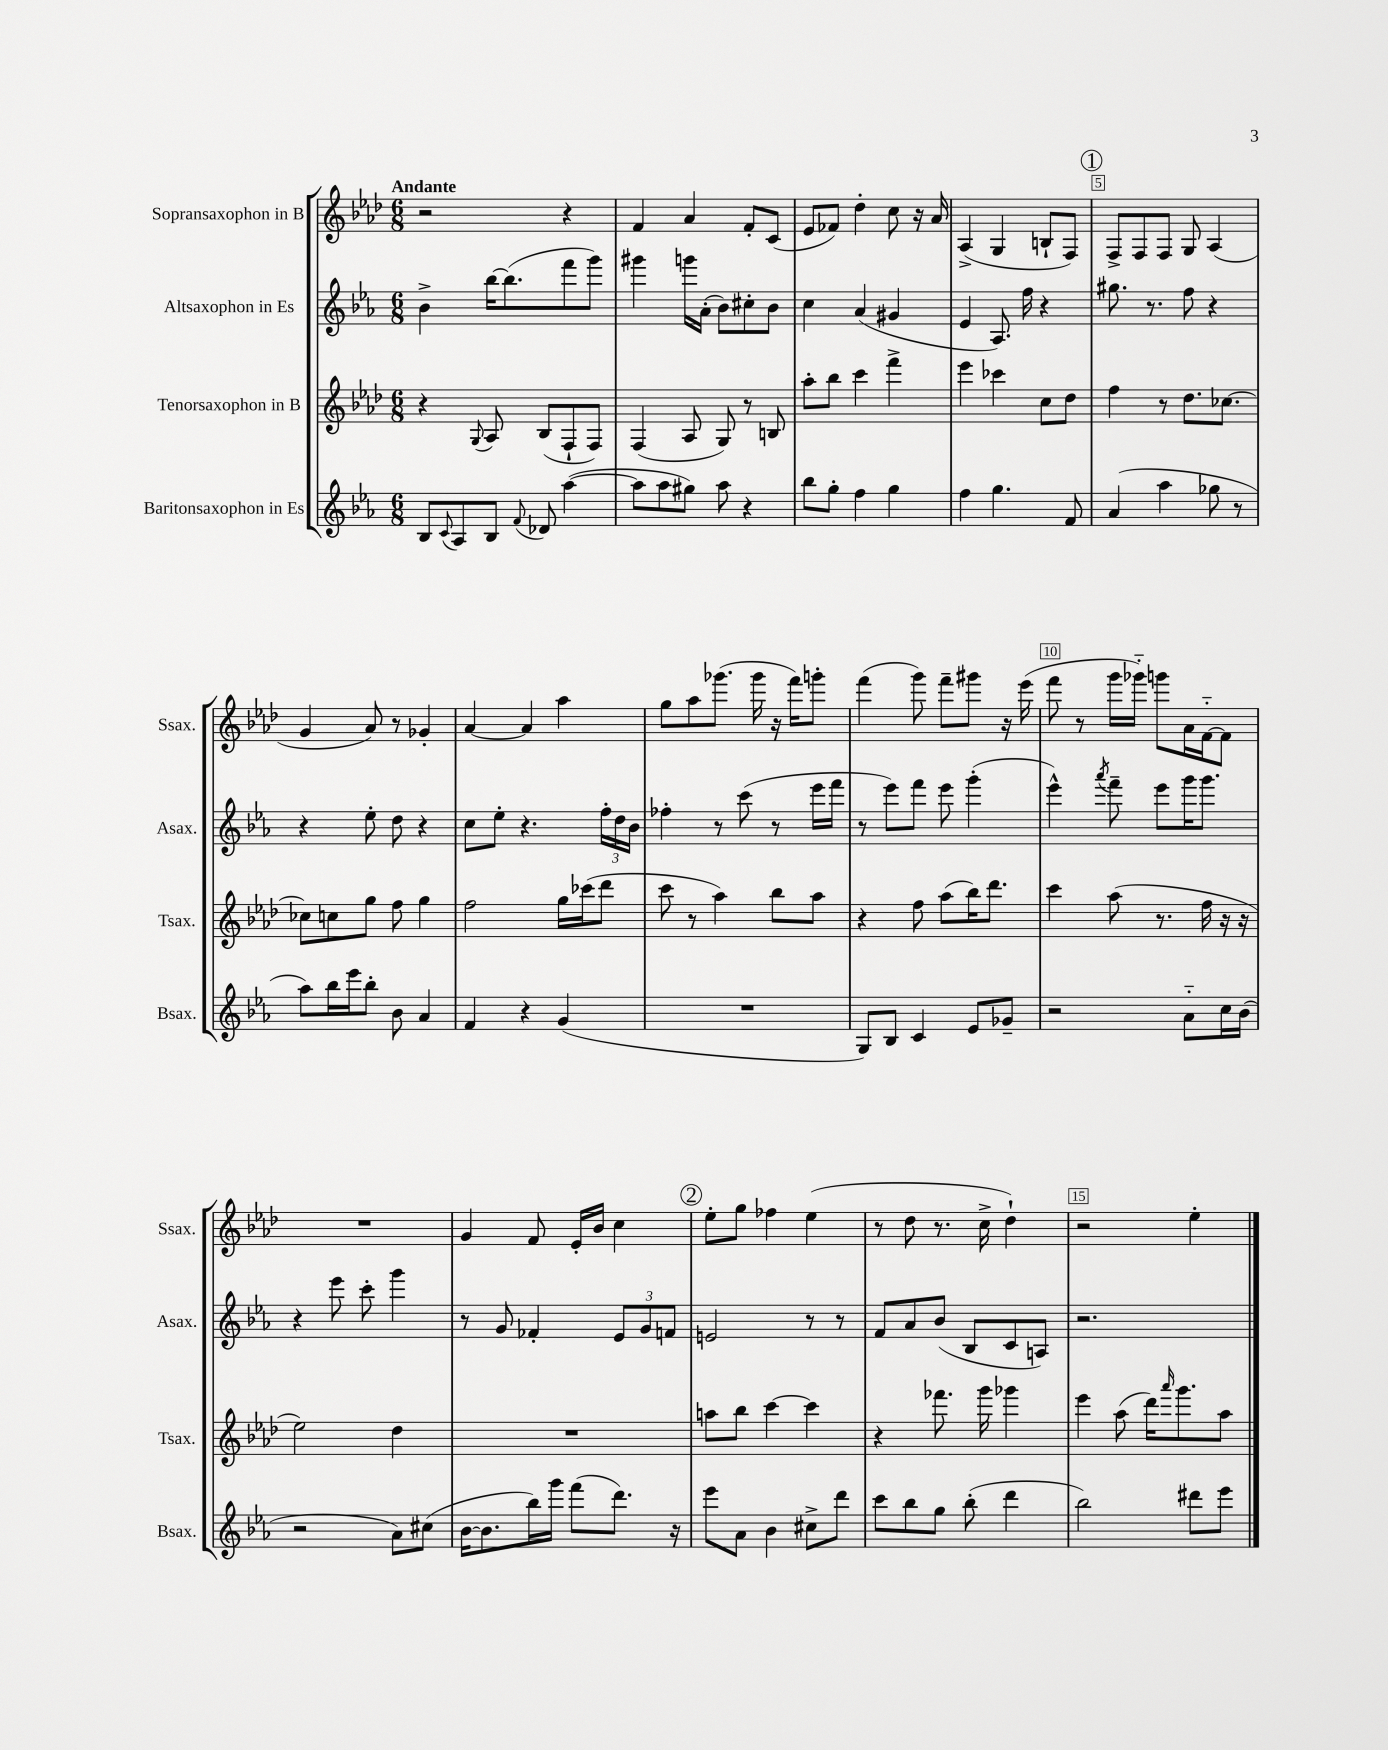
<<
\new StaffGroup <<
\new Staff = "s0" \with { instrumentName = "Sopransaxophon in B" shortInstrumentName = "Ssax." } {
    \clef treble \key aes \major \numericTimeSignature \time 6/8 \tempo "Andante"
    r2 r4 |
    f'4 aes'4 f'8-. c'8( |
    ees'8 fes'8) des''4-. c''8 r16 aes'16 |
    aes4->( g4 b8-! f8) |
    \mark \markup { \circle "1" } f8-> f8 f8 g8 aes4( |
    g'4 aes'8) r8 ges'4-. |
    aes'4~ aes'4 aes''4 |
    g''8 aes''8 ges'''8.( ges'''16 r16 f'''16) g'''8-. |
    f'''4( g'''8) f'''8-- gis'''8 r16 ees'''16( |
    f'''8 r8 g'''16 ges'''16-_) g'''8 aes'16 f'16~-_ f'8 |
    R2. |
    g'4 f'8 ees'16-. bes'16 c''4 |
    \mark \markup { \circle "2" } ees''8-. g''8 fes''4 ees''4( |
    r8 des''8 r8. c''16-> des''4-!) |
    r2 ees''4-. \bar "|." |
}
\new Staff = "s1" \with { instrumentName = "Altsaxophon in Es" shortInstrumentName = "Asax." } {
    \clef treble \key ees \major \numericTimeSignature \time 6/8
    bes'4-> bes''16~ bes''8.( f'''8 g'''8) |
    gis'''4 g'''16 aes'16-.( bes'8) cis''8-. bes'8 |
    c''4 aes'4( gis'4 |
    ees'4 aes8.) f''16 r4 |
    \mark \markup { \circle "1" } gis''8. r8. f''8 r4 |
    r4 ees''8-. d''8 r4 |
    c''8 ees''8-. r4. \tuplet 3/2 { f''16-. d''16 bes'16 } |
    fes''4-. r8 c'''8( r8 ees'''16 f'''16 |
    r8 ees'''8) f'''8 ees'''8 g'''4-.( |
    ees'''4-^) \acciaccatura { aes'''8 } f'''8-- ees'''8 g'''16 g'''8. |
    r4 ees'''8 c'''8-. g'''4 |
    r8 g'8 fes'4-. \tuplet 3/2 { ees'8 g'8 f'8 } |
    \mark \markup { \circle "2" } e'2 r8 r8 |
    f'8 aes'8 bes'8( bes8 c'8 a8) |
    r2. \bar "|." |
}
\new Staff = "s2" \with { instrumentName = "Tenorsaxophon in B" shortInstrumentName = "Tsax." } {
    \clef treble \key aes \major \numericTimeSignature \time 6/8
    r4 \appoggiatura { g8 } aes8 bes8( f8-! f8) |
    f4( aes8 g8) r8 b8 |
    aes''8-. bes''8 c'''4 f'''4-> |
    ees'''4 ces'''4 c''8 des''8 |
    \mark \markup { \circle "1" } f''4 r8 des''8. ces''8.~ |
    ces''8 c''8 g''8 f''8 g''4 |
    f''2 g''16 ces'''16( des'''8 |
    c'''8 r8 aes''4) bes''8 aes''8 |
    r4 f''8 aes''8( bes''16) des'''8. |
    c'''4 aes''8( r8. f''16 r16 r16 |
    ees''2) des''4 |
    R2. |
    \mark \markup { \circle "2" } a''8 bes''8 c'''4~ c'''4 |
    r4 fes'''8. g'''16 ges'''4 |
    ees'''4 aes''8( des'''16) \grace { aes'''16 } g'''8. aes''8 \bar "|." |
}
\new Staff = "s3" \with { instrumentName = "Baritonsaxophon in Es" shortInstrumentName = "Bsax." } {
    \clef treble \key ees \major \numericTimeSignature \time 6/8
    bes8 \appoggiatura { c'8 } aes8 bes8 \appoggiatura { f'8 } des'8 aes''4~( |
    aes''8 aes''8 gis''8) aes''8 r4 |
    bes''8 g''8-. f''4 g''4 |
    f''4 g''4. f'8 |
    \mark \markup { \circle "1" } aes'4( aes''4 ges''8 r8 |
    aes''8) bes''16 ees'''16 bes''8-. bes'8 aes'4 |
    f'4 r4 g'4( |
    R2. |
    g8) bes8 c'4 ees'8 ges'8-- |
    r2 aes'8-_ c''16 bes'16( |
    r2 aes'8) cis''8( |
    bes'16~ bes'8. bes''16) g'''16 f'''8( d'''8.) r16 |
    \mark \markup { \circle "2" } ees'''8 aes'8 bes'4 cis''8-> d'''8 |
    c'''8 bes''8 g''8 bes''8-.( d'''4 |
    bes''2) dis'''8 ees'''8 \bar "|." |
}
>>
>>
\layout { \context { \Score \override BarNumber.break-visibility = ##(#f #t #t) barNumberVisibility = #(every-nth-bar-number-visible 5) \override BarNumber.stencil = #(make-stencil-boxer 0.1 0.3 ly:text-interface::print) } }
